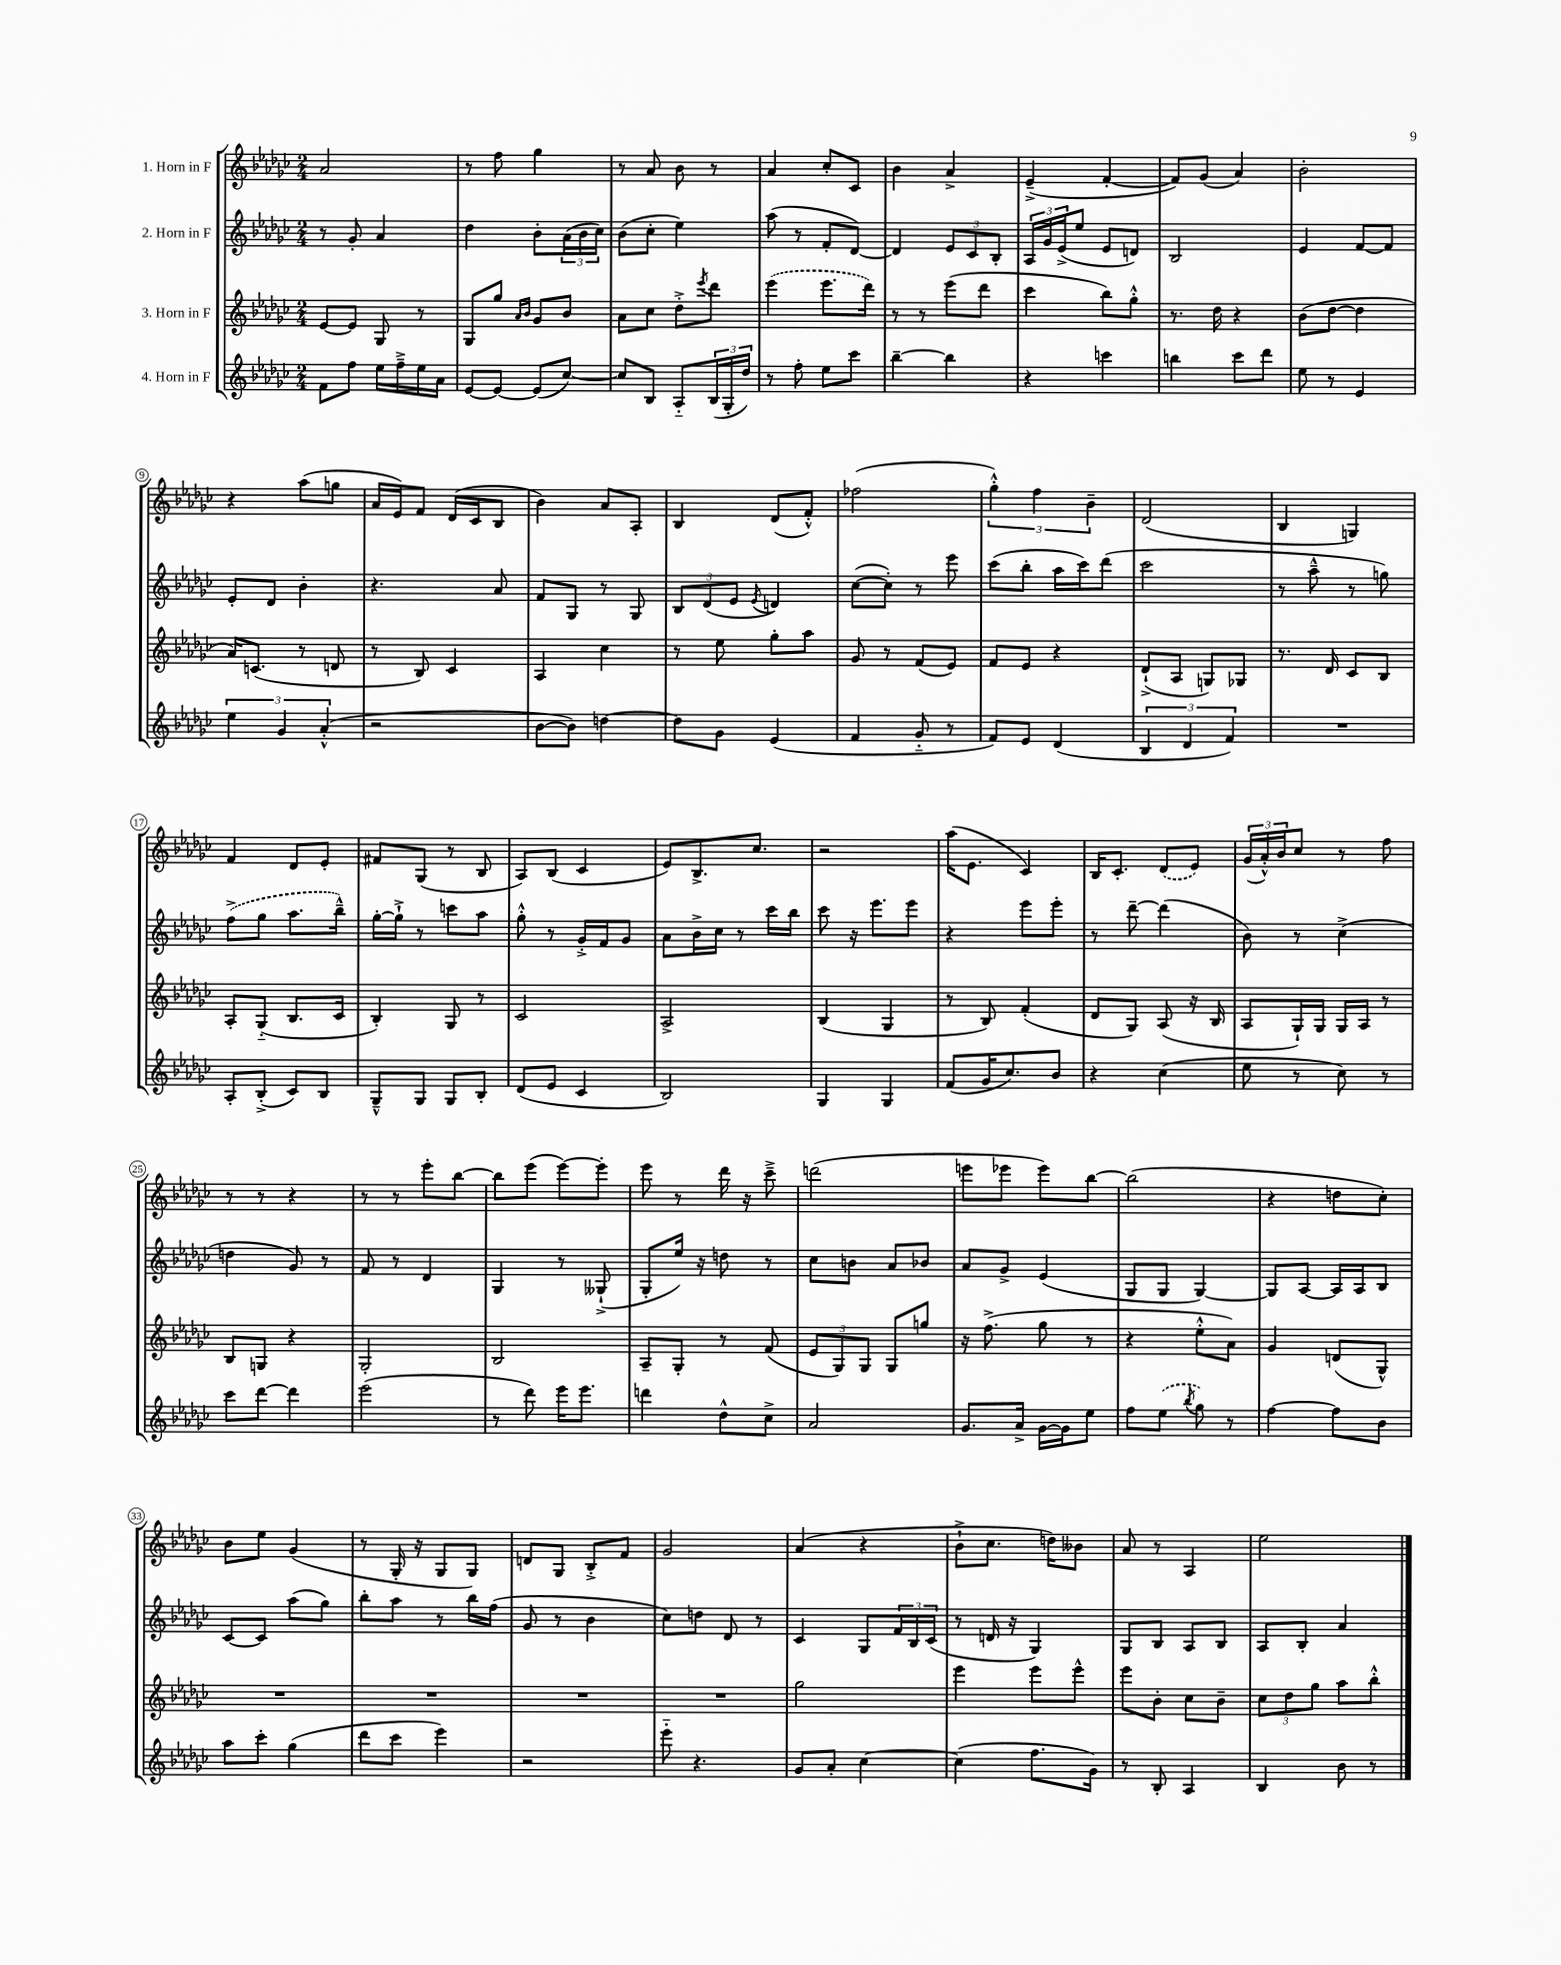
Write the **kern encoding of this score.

**kern	**kern	**kern	**kern
*part4	*part3	*part2	*part1
*staff4	*staff3	*staff2	*staff1
*I"4. Horn in F	*I"3. Horn in F	*I"2. Horn in F	*I"1. Horn in F
*clefG2	*clefG2	*clefG2	*clefG2
*k[b-e-a-d-g-c-]	*k[b-e-a-d-g-c-]	*k[b-e-a-d-g-c-]	*k[b-e-a-d-g-c-]
*M2/4	*M2/4	*M2/4	*M2/4
=1	=1	=1	=1
8f\L	[8e-/L	8r	2a-/
8ff\J	8e-/J]	8g-'/	.
16ee-\LL	8G-/	4a-/	.
16ff~^\	.	.	.
16ee-\	8r	.	.
16a-\JJ	.	.	.
=2	=2	=2	=2
[8e-/L	8G-/L	4dd-\	8r
8e-/J_	8gg-/J	.	8ff\
.	16qqa-/LL	.	.
.	16qqb-/JJ	.	.
(8e-/L]	8g-/L	8b-'\L	4gg-\
[8cc-/J)	8b-/J	(24a-\L	.
.	.	24b-\	.
.	.	24cc-\JJ)	.
=3	=3	=3	=3
8cc-/L]	8a-\L	(8b-\L	8r
8B-/J	8cc-\J	8cc-'\J	8a-/
8A-/L	8dd-'^\L	4ee-\)	8b-\
.	8qeee-/	.	.
(24B-/L	8ddd-\J	.	8r
24G-'/	.	.	.
24dd-/JJ)	.	.	.
=4	=4	=4	=4
8r	(4eee-\	(8aa-\	4a-/
8ff'\	.	8r	.
8ee-\L	8.eee-\L	8f'/L	8cc-'/L
8ccc-\J	.	[8d-/J)	8c-/J
.	16ddd-\Jk)	.	.
=5	=5	=5	=5
[4bb-~\	8r	4d-/]	4b-\
.	8r	.	.
4bb-\]	(8eee-\L	12e-/L	4a-^/
.	.	12c-/	.
.	8ddd-\J	.	.
.	.	12B-'/J	.
=6	=6	=6	=6
4r	4ccc-\	24A-/LL	(4e-~^/
.	.	24g-/	.
.	.	(24e-^/J	.
.	.	8ee-/J	.
4cccn\	8bb-\L)	8e-/L	[4f'/
.	8gg-'^^\J	8dn/J)	.
=7	=7	=7	=7
4bbn\	8.r	2B-/	8f/L])
.	.	.	(8g-/J
.	16dd-\	.	.
8ccc-\L	4r	.	4a-/)
8ddd-\J	.	.	.
=8	=8	=8	=8
8ee-\	(8b-\L	4e-/	2b-'\
8r	[8dd-\J	.	.
4e-/	4dd-\]	[8f/L	.
.	.	8f/J]	.
!!LO:LB:g=z
=9	=9	=9	=9
6ee-\	16a-/KL)	8e-'/L	4r
.	(8.cn/J	.	.
.	.	8d-/J	.
6g-/	.	.	.
.	8r	4b-'\	(8aa-\L
(6a-'^^/	.	.	.
.	8dn/	.	8ggn\J
=10	=10	=10	=10
2r	8r	4.r	16a-/LL
.	.	.	16e-/J)
.	8B-/)	.	8f/J
.	4c-/	.	(16d-/LL
.	.	.	16c-/J
.	.	8a-/	8B-/J
=11	=11	=11	=11
[8b-\L	4A-/	8f/L	4b-\)
8b-\J])	.	8G-/J	.
[4ddn\	4cc-\	8r	8a-/L
.	.	8G-/	8A-'/J
=12	=12	=12	=12
8dd\L]	8r	12B-/L	4B-/
.	.	(12d-/	.
8g-\J	8ee-\	.	.
.	.	12e-/J	.
.	.	8qe-/	.
(4e-/	8gg-'\L	4dn/)	(8d-/L
.	8aa-\J	.	8f'^^/J)
=13	=13	=13	=13
4f/	8g-/	([8cc-\L	(2ff-X\
.	8r	8cc-'\J])	.
8g-/	(8f/L	8r	.
8r	8e-/J)	8eee-\	.
=14	=14	=14	=14
8f/L)	8f/L	(8ccc-\L	6gg-'^^\)
8e-/J	8e-/J	8bb-'\J	.
.	.	.	6ff\
(4d-/	4r	16aa-\LL	.
.	.	16ccc-\J)	.
.	.	.	6b-~\
.	.	(8ddd-\J	.
=15	=15	=15	=15
6B-/	(8d-`^/L	2ccc-\	(2d-/
.	8A-/J	.	.
6d-/	.	.	.
.	8Gn/L)	.	.
6f/)	.	.	.
.	8G-X/J	.	.
=16	=16	=16	=16
2r	8.r	8r	4B-/
.	.	8aa-~^^\	.
.	16d-/	.	.
.	8c-/L	8r	4Gn/)
.	8B-/J	8ggn\)	.
!!LO:LB:g=z
=17	=17	=17	=17
8A-'/L	8A-'/L	(8ff^\L	4f/
(8B-'^/J	(8G-/J	8gg-\J	.
8c-/L)	8.B-/L	8.aa-\L	8d-/L
8B-/J	.	.	8e-'/J
.	16c-/Jk	16bb-~^^\Jk)	.
=18	=18	=18	=18
8G-~^^/L	4B-'/)	[16gg-'\LL	8f#X/L
.	.	16gg-`^\JJ]	.
8G-/J	.	8r	(8G-/J
8G-/L	8G-/	8cccn\L	8r
8B-'/J	8r	8aa-\J	8B-/
=19	=19	=19	=19
(8d-/L	2c-/	8gg-'^^\	8A-/L)
8e-/J	.	8r	(8B-/J
4c-/	.	16g-'^/LL	4c-/
.	.	16f/J	.
.	.	8g-/J	.
=20	=20	=20	=20
2B-/)	2A-^/	8a-\L	8e-/L)
.	.	16b-^\L	8.B-^/
.	.	16cc-\JJ	.
.	.	8r	.
.	.	.	8.cc-/J
.	.	16ccc-\LL	.
.	.	16bb-\JJ	.
=21	=21	=21	=21
4G-/	(4B-/	8ccc-\	2r
.	.	16r	.
.	.	8.eee-\L	.
4G-/	4G-/	.	.
.	.	8eee-\J	.
=22	=22	=22	=22
(8f/L	8r	4r	(16aa-\KL
.	.	.	8.e-\J
16g-/K	8B-/)	.	.
8.cc-/)	.	.	.
.	(4f'/	8eee-\L	4c-/)
8b-/J	.	8eee-'\J	.
=23	=23	=23	=23
4r	8d-/L	8r	16B-/KL
.	.	.	8.c-'/J
.	8G-/J)	[8ddd-~\	.
(4cc-\	(8A-/	(4ddd-\]	(8d-/L
.	16r	.	8e-/J)
.	16B-/	.	.
=24	=24	=24	=24
8ee-\	8A-/L	8b-\)	(24g-/LL
.	.	.	24a-'^^/)
.	.	.	24b-/J
8r	16G-`/L)	8r	8cc-/J
.	16G-/JJ	.	.
8cc-\)	16G-/LL	(4cc-^\	8r
.	16A-/JJ	.	.
8r	8r	.	8ff\
!!LO:LB:g=z
=25	=25	=25	=25
8ccc-\L	8B-/L	4ddn\	8r
[8ddd-\J	8Gn/J	.	8r
4ddd-\]	4r	8g-/)	4r
.	.	8r	.
=26	=26	=26	=26
(2eee-\	2G-'/	8f/	8r
.	.	8r	8r
.	.	4d-/	8eee-'\L
.	.	.	[8bb-\J
=27	=27	=27	=27
8r	2B-/	4G-/	8bb-\L]
8ddd-\)	.	.	(8eee-\J
16eee-\KL	.	8r	[8eee-\L)
8.eee-\J	.	.	.
.	.	(8G--X`^/	8eee-'\J]
=28	=28	=28	=28
4dddn\	8A-~/L	8G-'/L	8eee-\
.	8G-'/J	16ee-/Jk)	8r
.	.	16r	.
8dd-^^\L	8r	8ddn\	16ddd-\
.	.	.	16r
8cc-^\J	(8f/	8r	8ccc-~^\
=29	=29	=29	=29
2a-/	12e-/L	8cc-\L	(2dddn\
.	12G-/)	.	.
.	.	8bn\J	.
.	12G-/J	.	.
.	8G-/L	8a-/L	.
.	8ggn/J	8b-X/J	.
=30	=30	=30	=30
8.g-/L	16r	8a-/L	8eeen\L
.	(8.ff^\	.	.
.	.	8g-^/J	8eee-X\J
16a-^/Jk	.	.	.
[16g-\LL	8gg-\	(4e-/	8eee-\L)
16g-\J]	.	.	.
8ee-\J	8r	.	[8bb-\J
=31	=31	=31	=31
8ff\L	4r	8G-/L	(2bb-\]
(8ee-\J	.	8G-/J	.
8qbb-/	.	.	.
8gg-\)	8ee-'^^\L	[4G-/)	.
8r	8a-\J)	.	.
=32	=32	=32	=32
[4ff\	4g-/	8G-/L]	4r
.	.	[8A-/J	.
8ff\L]	(8dn/L	16A-/LL]	8ddn\L
.	.	16A-/J	.
8b-\J	8G-^^/J)	8B-/J	8cc-'\J)
!!LO:LB:g=z
=33	=33	=33	=33
8aa-\L	2r	[8c-/L	8b-\L
8ccc-'\J	.	8c-/J]	8ee-\J
(4gg-\	.	(8aa-\L	(4g-/
.	.	8gg-\J)	.
=34	=34	=34	=34
8ddd-\L	2r	8bb-'\L	8r
8ccc-\J	.	8aa-\J	16G-'/
.	.	.	16r
4eee-\)	.	8r	8G-/L
.	.	16bb-\LL	8G-/J)
.	.	(16ff\JJ	.
=35	=35	=35	=35
2r	2r	8g-/	8dn/L
.	.	8r	8G-/J
.	.	4b-\	8B-'^/L
.	.	.	8f/J
=36	=36	=36	=36
8eee-\	2r	8cc-\L)	2g-/
4.r	.	8ddn\J	.
.	.	8d-/	.
.	.	8r	.
=37	=37	=37	=37
8g-/L	2gg-\	4c-/	(4a-/
8a-'/J	.	.	.
[4cc-\	.	8G-/L	4r
.	.	24f/L	.
.	.	24B-/	.
.	.	(24c-/JJ	.
=38	=38	=38	=38
(4cc-\]	4eee-\	8r	8b-`^\L
.	.	16dn/	8.cc-\J
.	.	16r	.
8.ff\L	8eee-\L	4G-/)	.
.	.	.	16ddn\KL)
.	8eee-^^\J	.	8b--X\J
16g-\Jk)	.	.	.
=39	=39	=39	=39
8r	8eee-\L	8G-/L	8a-/
8B-'/	8b-'\J	8B-/J	8r
4A-/	8cc-\L	8A-/L	4A-/
.	8b-~\J	8B-/J	.
=40	=40	=40	=40
4B-/	12cc-\L	8A-/L	2ee-\
.	12dd-\	.	.
.	.	8B-'/J	.
.	12gg-\J	.	.
8b-\	8aa-\L	4a-/	.
8r	8bb-'^^\J	.	.
==	==	==	==
*-	*-	*-	*-
